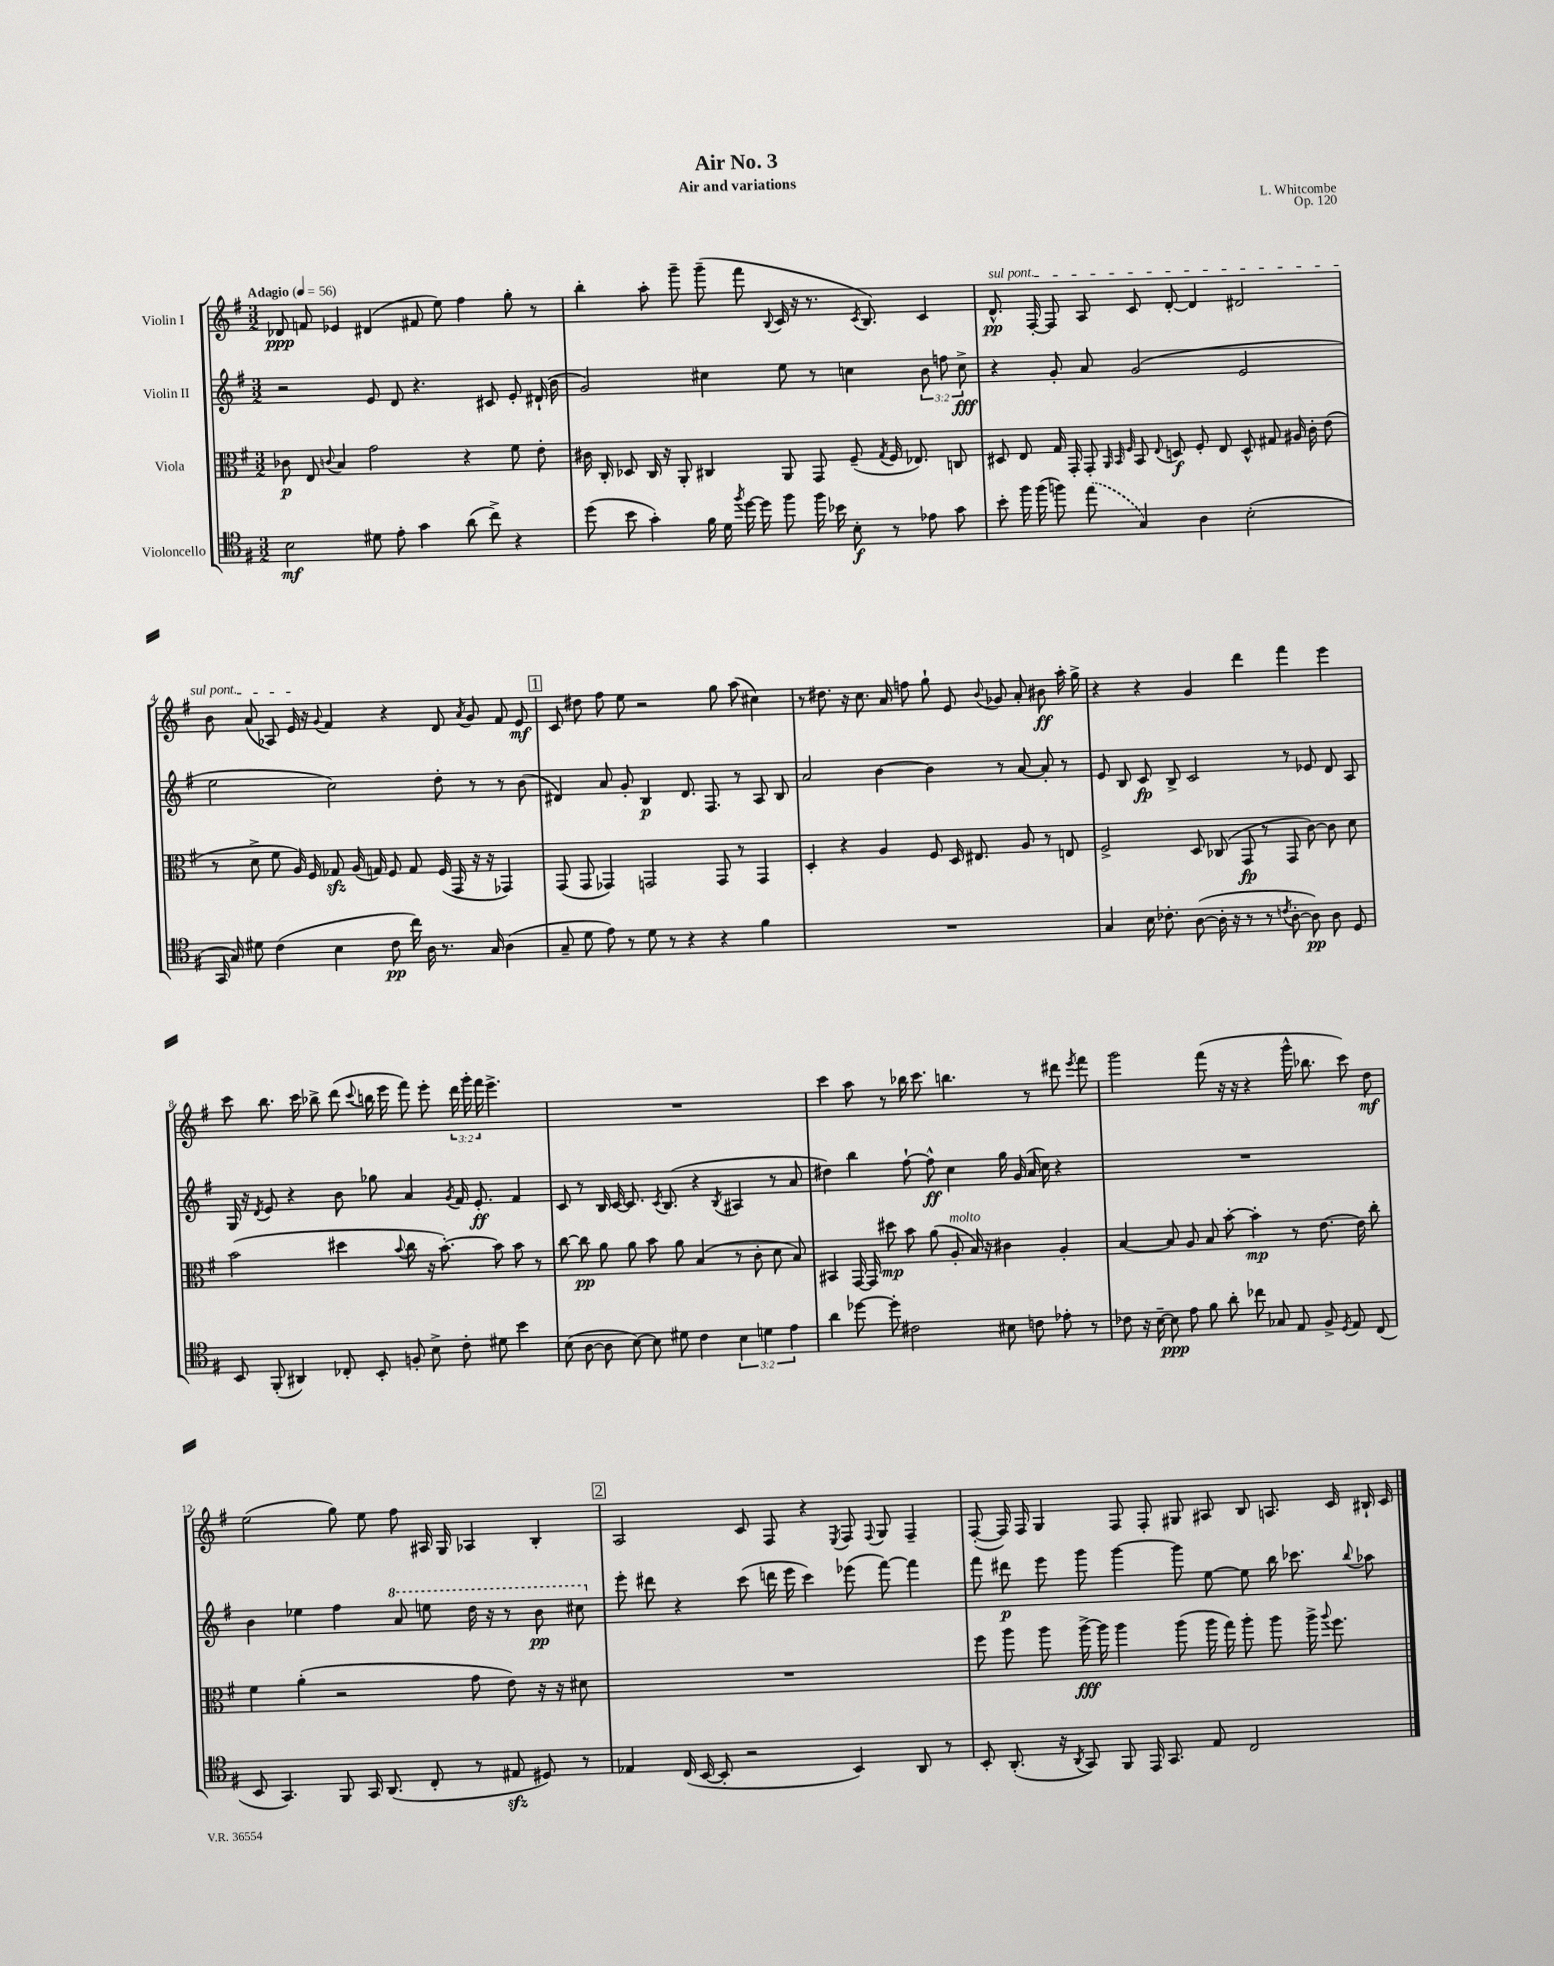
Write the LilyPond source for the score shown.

\header { title = "Air No. 3" composer = "L. Whitcombe" subtitle = "Air and variations" opus = "Op. 120" }
<<
\new StaffGroup <<
\new Staff = "s0" \with { instrumentName = "Violin I" } {
    \clef treble \key g \major \numericTimeSignature \time 3/2 \override Staff.TupletNumber.text = #tuplet-number::calc-fraction-text \tempo "Adagio" 4 = 56
    \autoBeamOff des'8\ppp f'8 ees'4 dis'4( fis'8 e''8) fis''4 g''8-. r8 |
    b''4-. a''8-. g'''8-- g'''8--( fis'''8 \appoggiatura { b8 } c'16 r16 r8. \acciaccatura { c'8 } b8.) c'4 |
    \once \override TextSpanner.bound-details.left.text = \markup { \italic "sul pont." } d'8.-^\pp\startTextSpan fis16~-. fis8 a8 c'8 d'8~-. d'4 dis'2 |
    b'8 a'8( aes8) e'16\stopTextSpan r16 \appoggiatura { g'8 } fis'4 r4 d'8 \acciaccatura { a'8 } g'8 fis'8 e'8\mf |
    \mark \markup { \box "1" } c'8 dis''8 fis''8 e''8 r2 g''8 a''8( cis''4) |
    r8 dis''8. r16 c''8. a'16 f''8 g''8-! e'8 \appoggiatura { b'8 } ges'8 a'8-. bis'8\ff a''16-. g''16-> |
    r4 r4 g'4 d'''4 fis'''4 e'''4 |
    c'''8 b''8. c'''16 bes''8-> d'''8( \appoggiatura { c'''8 } b''16 e'''16 fis'''8) e'''8-. \tuplet 3/2 { d'''16 g'''16-. fis'''16 } e'''4.-> |
    R1. |
    c'''4 a''8 r8 bes''16 c'''8. b''4. r8 dis'''8 \acciaccatura { e'''8 } fis'''8 |
    g'''2 fis'''8( r16 r16 r4 g'''16-^ bes''8. c'''8) d''8\mf |
    e''2( g''8) e''8 fis''8 ais16 g16 aes4 b4-. |
    \mark \markup { \box "2" } a2 c'8 fis8 r4 \acciaccatura { e8 } fis8 \appoggiatura { fis8 } g8 fis4-- |
    fis8~-.( fis16) fis16 g4 fis8 fis8-. gis8 ais8 b8 a8. c'16 bis16-! c'16 \bar "|." |
}
\new Staff = "s1" \with { instrumentName = "Violin II" } {
    \clef treble \key g \major \numericTimeSignature \time 3/2 \override Staff.TupletNumber.text = #tuplet-number::calc-fraction-text
    \autoBeamOff r2 e'8 d'8 r4. cis'8 e'8-. dis'16-!( b'16 |
    g'2) cis''4 e''8 r8 c''4 \tuplet 3/2 { b'8 f''8 c''8->\fff } |
    r4 g'8-. a'8 g'2( e'2 |
    e''2 c''2) d''8-. r8 r8 b'8( |
    \mark \markup { \box "1" } dis'4) a'8 g'8-. b4\p dis'8. fis8. r8 a8 b8 |
    a'2 b'4~ b'4 r8 a'8~ a'8-. r8 |
    e'8 b8 c'8\fp b8-> c'2 r8 ees'8 d'8 a8 |
    g16 r16 \acciaccatura { d'8 } e'8 r4 b'8 ges''8 a'4 \acciaccatura { g'8 } fis'16 e'8.-.\ff fis'4 |
    c'8 r8 b16 c'16~ c'8. \acciaccatura { c'8 } b8.( r4 \acciaccatura { b8 } ais4 r8 a'8 |
    dis''4) b''4 fis''8~-! fis''8-^\ff c''4 g''16 g'16( a'16 c''16) r4 |
    R1. |
    b'4 ees''4 fis''4 \ottava #1 a''8 e'''!8 d'''16 r16 r8 b''8\pp cis'''8 \ottava #0 |
    \mark \markup { \box "2" } e'''8-. dis'''8 r4 c'''8( d'''16 e'''16 c'''4) ees'''8( fis'''8~) fis'''4 |
    fis'''8 dis'''8\p e'''8 g'''8 g'''4~ g'''8 e''8~ e''8 b''16 ces'''8. \appoggiatura { b''8 } aes''8 \bar "|." |
}
\new Staff = "s2" \with { instrumentName = "Viola" } {
    \clef alto \key g \major \numericTimeSignature \time 3/2
    \autoBeamOff ces'8\p e8 \appoggiatura { c'8 } b4 g'2 r4 fis'8 e'8-. |
    cis'16 c16-. des8 c16 r16 a,8-. cis4 a,8 g,8 fis8--( \acciaccatura { g8 } fis16 ees8.) c8 |
    dis8 e8 g16 g,16-. g,8-. \grace { a,32 b,32 fis32 } b,8 \appoggiatura { e8 } d8\f fis8-. e8 d8-^ gis8 ais16 c'16-. e'8( |
    r8 d'8-> fis'8 a16) fis16 ges8\sfz a16( g16) fis8 g8 fis16( g,16 r16 r16 ges,4) |
    \mark \markup { \box "1" } g,8( g,8 ges,4) g,2 g,8 r8 g,4 |
    d4-. r4 a4 fis8 d16 eis8. a8 r8 e8 |
    fis2-> d8 ces8( g,8\fp r8 g,8 c'8~) c'8 d'8 |
    b'2( dis''4 \appoggiatura { b'8 } c''8 r16 b'8.~-.) b'8 b'8 r8 |
    c''8~ c''8\pp a'8 a'8 b'8 a'8 b4( r8 c'8-. d'8 b8) |
    bis,4 g,16~ g,16 dis''8\mp b'8 a'8( a8-.^\markup { \italic "molto" } b16) r16 cis'4 a4-. |
    b4~ b8 a8 b8 b'8~-. b'4-.\mp r8 e'8.~ e'16 c''8-. |
    fis'4 a'4-.( r2 g'8 e'8) r16 r16 dis'8 |
    \mark \markup { \box "2" } R1. |
    fis''8 a''8 a''8 a''16~->\fff a''16 a''4 a''8( a''16 g''16) a''8-. a''8 a''16-> \appoggiatura { a''8 } fis''8. \bar "|." |
}
\new Staff = "s3" \with { instrumentName = "Violoncello" } {
    \clef tenor \key g \major \numericTimeSignature \time 3/2 \override Staff.TupletNumber.text = #tuplet-number::calc-fraction-text
    \autoBeamOff b2\mf dis'8 e'8-. g'4 a'8( c''8->) r4 |
    d''8( b'8 g'4-.) fis'16 d'16 \acciaccatura { fis''8 } d''16~ d''16 fis''8 fis''16 bes'16 b8-.\f r8 ees'8 g'8 |
    b'8-. fis''16 fis''16( f''8) \once \slurDashed e''8( g4) a4 b2-.( |
    g,16 g16) dis'8 c'4( b4 c'8\pp c''16) a16 r8. g16 a4( |
    \mark \markup { \box "1" } g8-- d'8 e'8) r8 d'8 r8 r4 r4 fis'4 |
    R1. |
    g4 b16 ces'8.-. a8~( a16-. r16 r8 r8 \acciaccatura { c'8 } a8~-. a8\pp) a8 d8 |
    b,8 fis,8-.( ais,4) ces8-. b,8-. f8-. b8-> c'8-. dis'8 b'4 |
    b8( a8~ a8 b8~) b8 dis'8 c'4 \tuplet 3/2 { b4 d'4 e'4 } |
    a'4 des''8~ des''8-. cis'2 bis8 c'8 ees'8-. r8 |
    ces'8 r16 b16~-- b8\ppp e'8 fis'8 a'8-. ces''8 ges8 e8 fis8-> \acciaccatura { d8 } e8 c8( |
    b,8 g,4.) fis,8 g,16 a,8.( c8-. r8 eis8\sfz dis8) r8 |
    \mark \markup { \box "2" } ees4 c16( b,16~ b,8-. r2 b,4) a,8 r8 |
    b,8-. a,8.-.( r16 \acciaccatura { a,8 } g,8) fis,8 e,16 g,8. e8 c2 \bar "|." |
}
>>
>>
